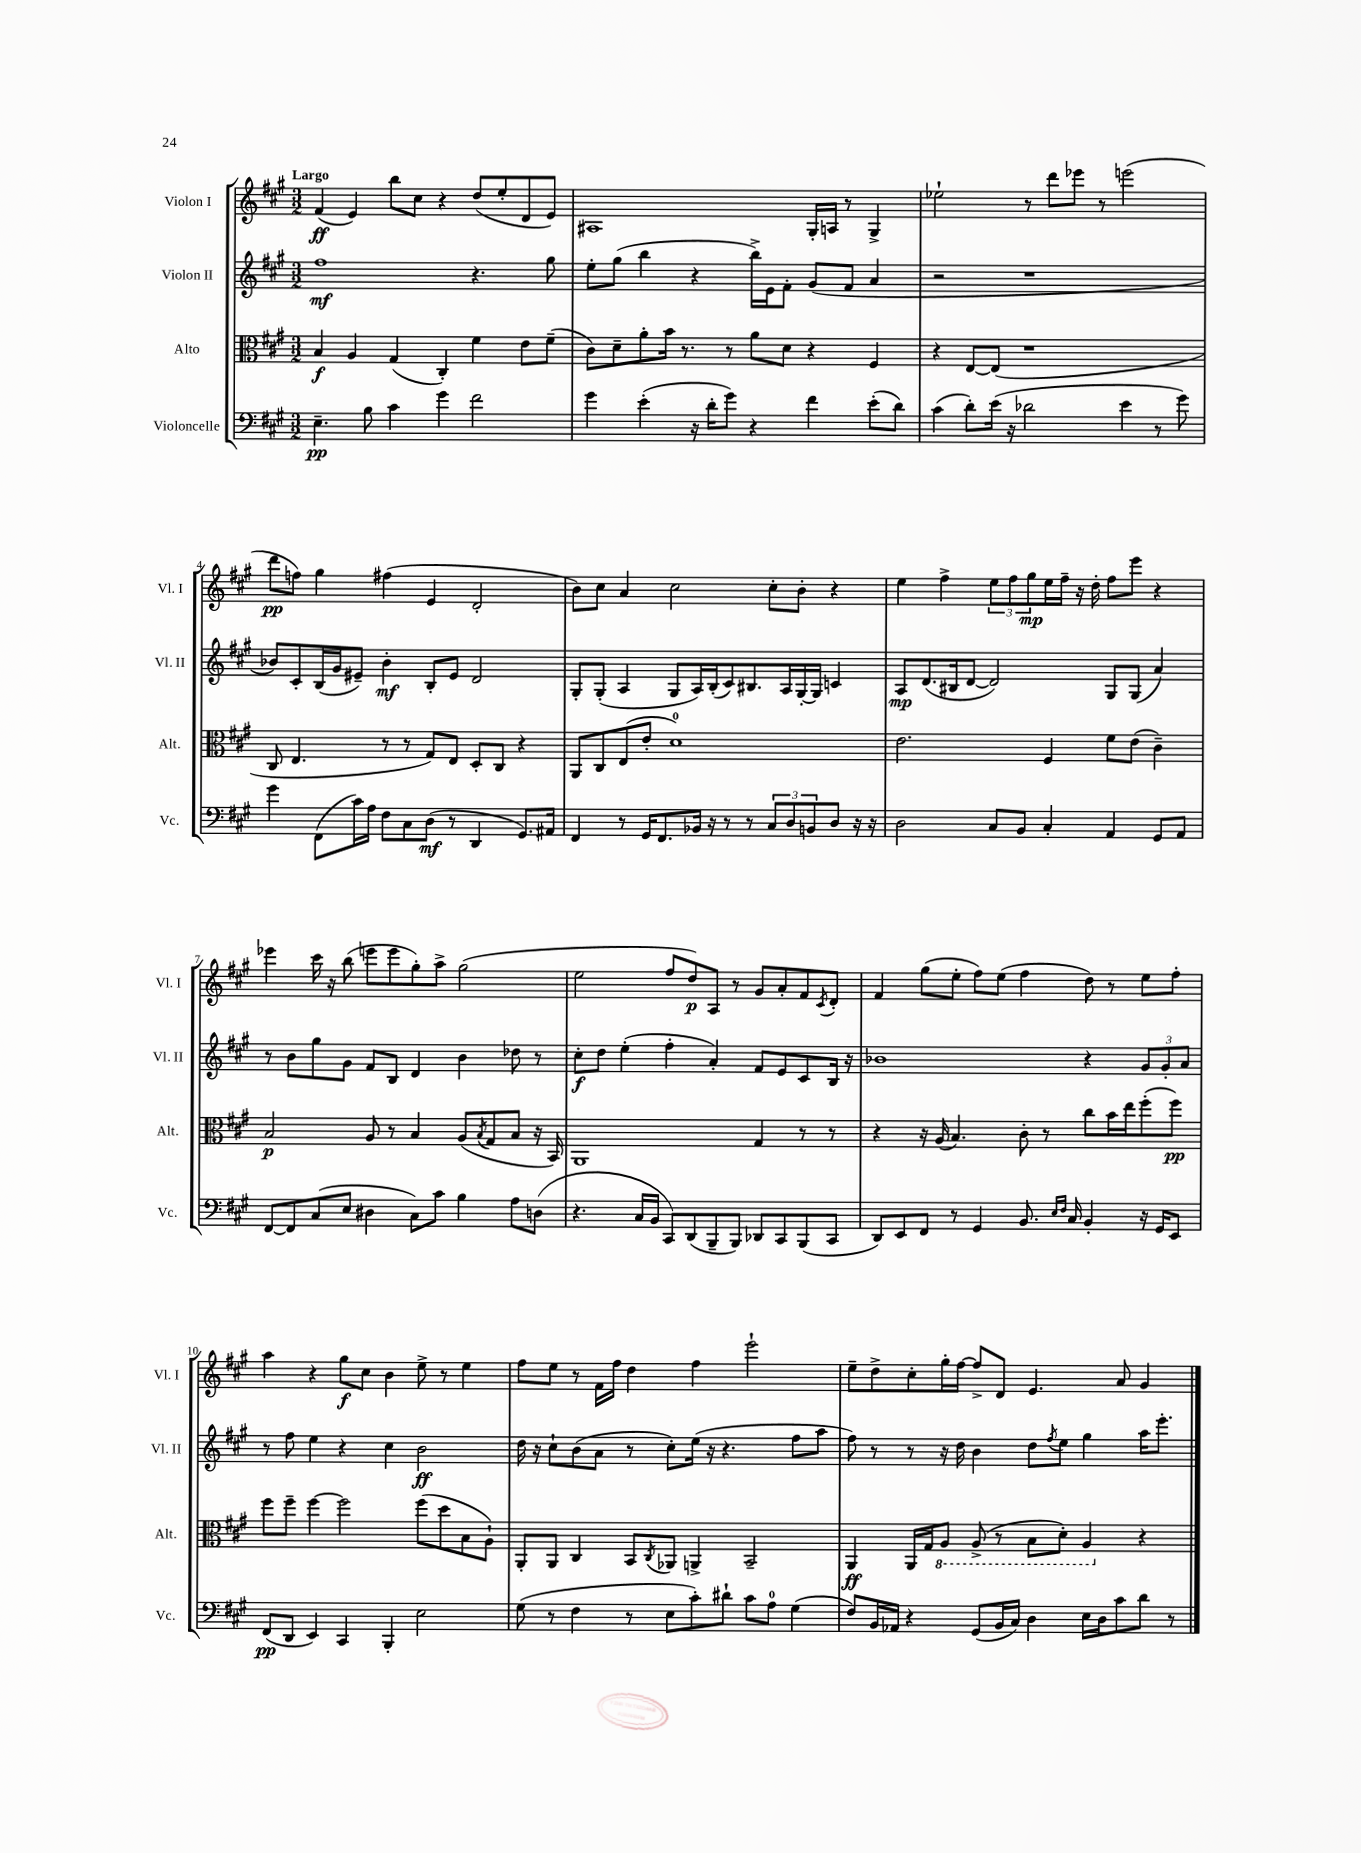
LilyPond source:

<<
\new StaffGroup <<
\new Staff = "s0" \with { instrumentName = "Violon I" shortInstrumentName = "Vl. I" } {
    \clef treble \key a \major \numericTimeSignature \time 3/2 \tempo "Largo"
    fis'4\ff( e'4) b''8 cis''8 r4 d''8( e''8-. d'8 e'8) |
    ais1 gis16-. a16 r8 gis4-> |
    ees''2-! r8 d'''8 ees'''8 r8 e'''2( |
    d'''8\pp f''8) gis''4 fis''4( e'4 d'2-. |
    b'8) cis''8 a'4 cis''2 cis''8-. b'8-. r4 |
    e''4 fis''4-> \tuplet 3/2 { e''8 fis''8 gis''8\mp } e''16 fis''16-- r16 d''16-. fis''8 e'''8 r4 |
    ees'''4 cis'''16 r16 b''8( e'''8 e'''8 gis''8-.) a''8-> gis''2( |
    e''2 fis''8 d''8\p) a8 r8 gis'8 a'8-. fis'8 \acciaccatura { cis'8 } d'8-. |
    fis'4 gis''8( e''8-. fis''8) e''8( fis''4 d''8) r8 e''8 fis''8-. |
    a''4 r4 gis''8\f cis''8 b'4 e''8-> r8 e''4 |
    fis''8 e''8 r8 fis'16 fis''16 d''4 fis''4 e'''2-! |
    e''8-- d''8-> cis''8-. gis''16-. fis''16~ fis''8-> d'8 e'4. a'8 gis'4 \bar "|." |
}
\new Staff = "s1" \with { instrumentName = "Violon II" shortInstrumentName = "Vl. II" } {
    \clef treble \key a \major \numericTimeSignature \time 3/2
    fis''1\mf r4. gis''8 |
    e''8-. gis''8( b''4 r4 b''16->) e'16 fis'8-. gis'8( fis'8 a'4 |
    r2 r1 |
    bes'8) cis'8-. b16( gis'16 eis'8--) bes'4-.\mf b8-. eis'8 d'2 |
    gis8-. gis8-.( a4 gis8 a16) b16-.( cis'8) bis8. a16 gis16~-. gis16 c'4 |
    a8\mp d'8.( bis16 d'8~ d'2) gis8 gis8( a'4) |
    r8 b'8 gis''8 gis'8 fis'8 b8 d'4 b'4 des''8 r8 |
    cis''8-.\f d''8 e''4-.( fis''4-. a'4-.) fis'8 e'8 cis'8 b16 r16 |
    bes'1 r4 \tuplet 3/2 { gis'8 gis'8-. a'8 } |
    r8 fis''8 e''4 r4 cis''4 b'2\ff |
    d''16 r16 cis''8-! b'8( a'8 r8 cis''8-.) e''16( r16 r4. fis''8 a''8 |
    fis''8) r8 r8 r16 d''16 b'4 d''8 \acciaccatura { fis''8 } e''8 gis''4 a''16 e'''8.-. \bar "|." |
}
\new Staff = "s2" \with { instrumentName = "Alto" shortInstrumentName = "Alt." } {
    \clef alto \key a \major \numericTimeSignature \time 3/2
    b4\f a4 gis4( cis4-.) fis'4 e'8 fis'8--( |
    cis'8) d'8-- a'8-. b'16 r8. r8 a'8 d'8 r4 fis4 |
    r4 e8~ e8( r1 |
    cis8 e4. r8 r8 gis8) e8 d8-. cis8 r4 |
    a,8 cis8 e8( e'8-. d'1-0) |
    e'2. fis4 fis'8 e'8( cis'4--) |
    b2\p a8 r8 b4 a8( \acciaccatura { b8 } gis8 b8 r16 b,16) |
    a,1 gis4 r8 r8 |
    r4 r16 a16( b4.) cis'8-. r8 cis''8 b'16 e''16 fis''8-.( fis''8\pp) |
    fis''8 fis''8-- fis''4~ fis''2 fis''8( d''8 b8 a8-!) |
    a,8-. a,8 cis4 b,8 \acciaccatura { cis8 } aes,8 a,4-> b,2-- |
    a,4\ff a,16 gis16 \ottava #-1 a,8 a,8->( r8 b,8 d8-.) a,4 \ottava #0 r4 \bar "|." |
}
\new Staff = "s3" \with { instrumentName = "Violoncelle" shortInstrumentName = "Vc." } {
    \clef bass \key a \major \numericTimeSignature \time 3/2
    e4.--\pp b8 cis'4 gis'4 fis'2 |
    gis'4 e'4-.( r16 d'16-. gis'8) r4 fis'4 e'8-.( d'8) |
    cis'4( d'8-.) e'16( r16 des'2 e'4 r8 gis'8) |
    gis'4 fis,8( cis'16) a16 fis8 cis8 d8\mf( r8 d,4 gis,8.) ais,16 |
    fis,4 r8 gis,16 fis,8. bes,16 r16 r8 r8 \tuplet 3/2 { cis8 d8 b,8 } d8 r16 r16 |
    d2 cis8 b,8 cis4-. a,4 gis,8 a,8 |
    fis,8~ fis,8 cis8( e8 dis4 cis8) cis'8 b4 a8 d8( |
    r4. cis16 b,16 cis,8) d,8( b,,8-- b,,8) des,8 cis,8 b,,8( cis,8 |
    d,8) e,8 fis,8 r8 gis,4 b,8. \grace { e16 fis16 } cis16 b,4-. r16 gis,16 e,8 |
    fis,8\pp( d,8 e,4) cis,4 b,,4-. e2 |
    gis8( r8 fis4 r8 e8 cis'8-.) dis'8-! cis'8 a8-0 gis4( |
    fis8) b,16 aes,16 r4 gis,8( b,16 cis16) d4 e16 d16 cis'8 d'8 r8 \bar "|." |
}
>>
>>
